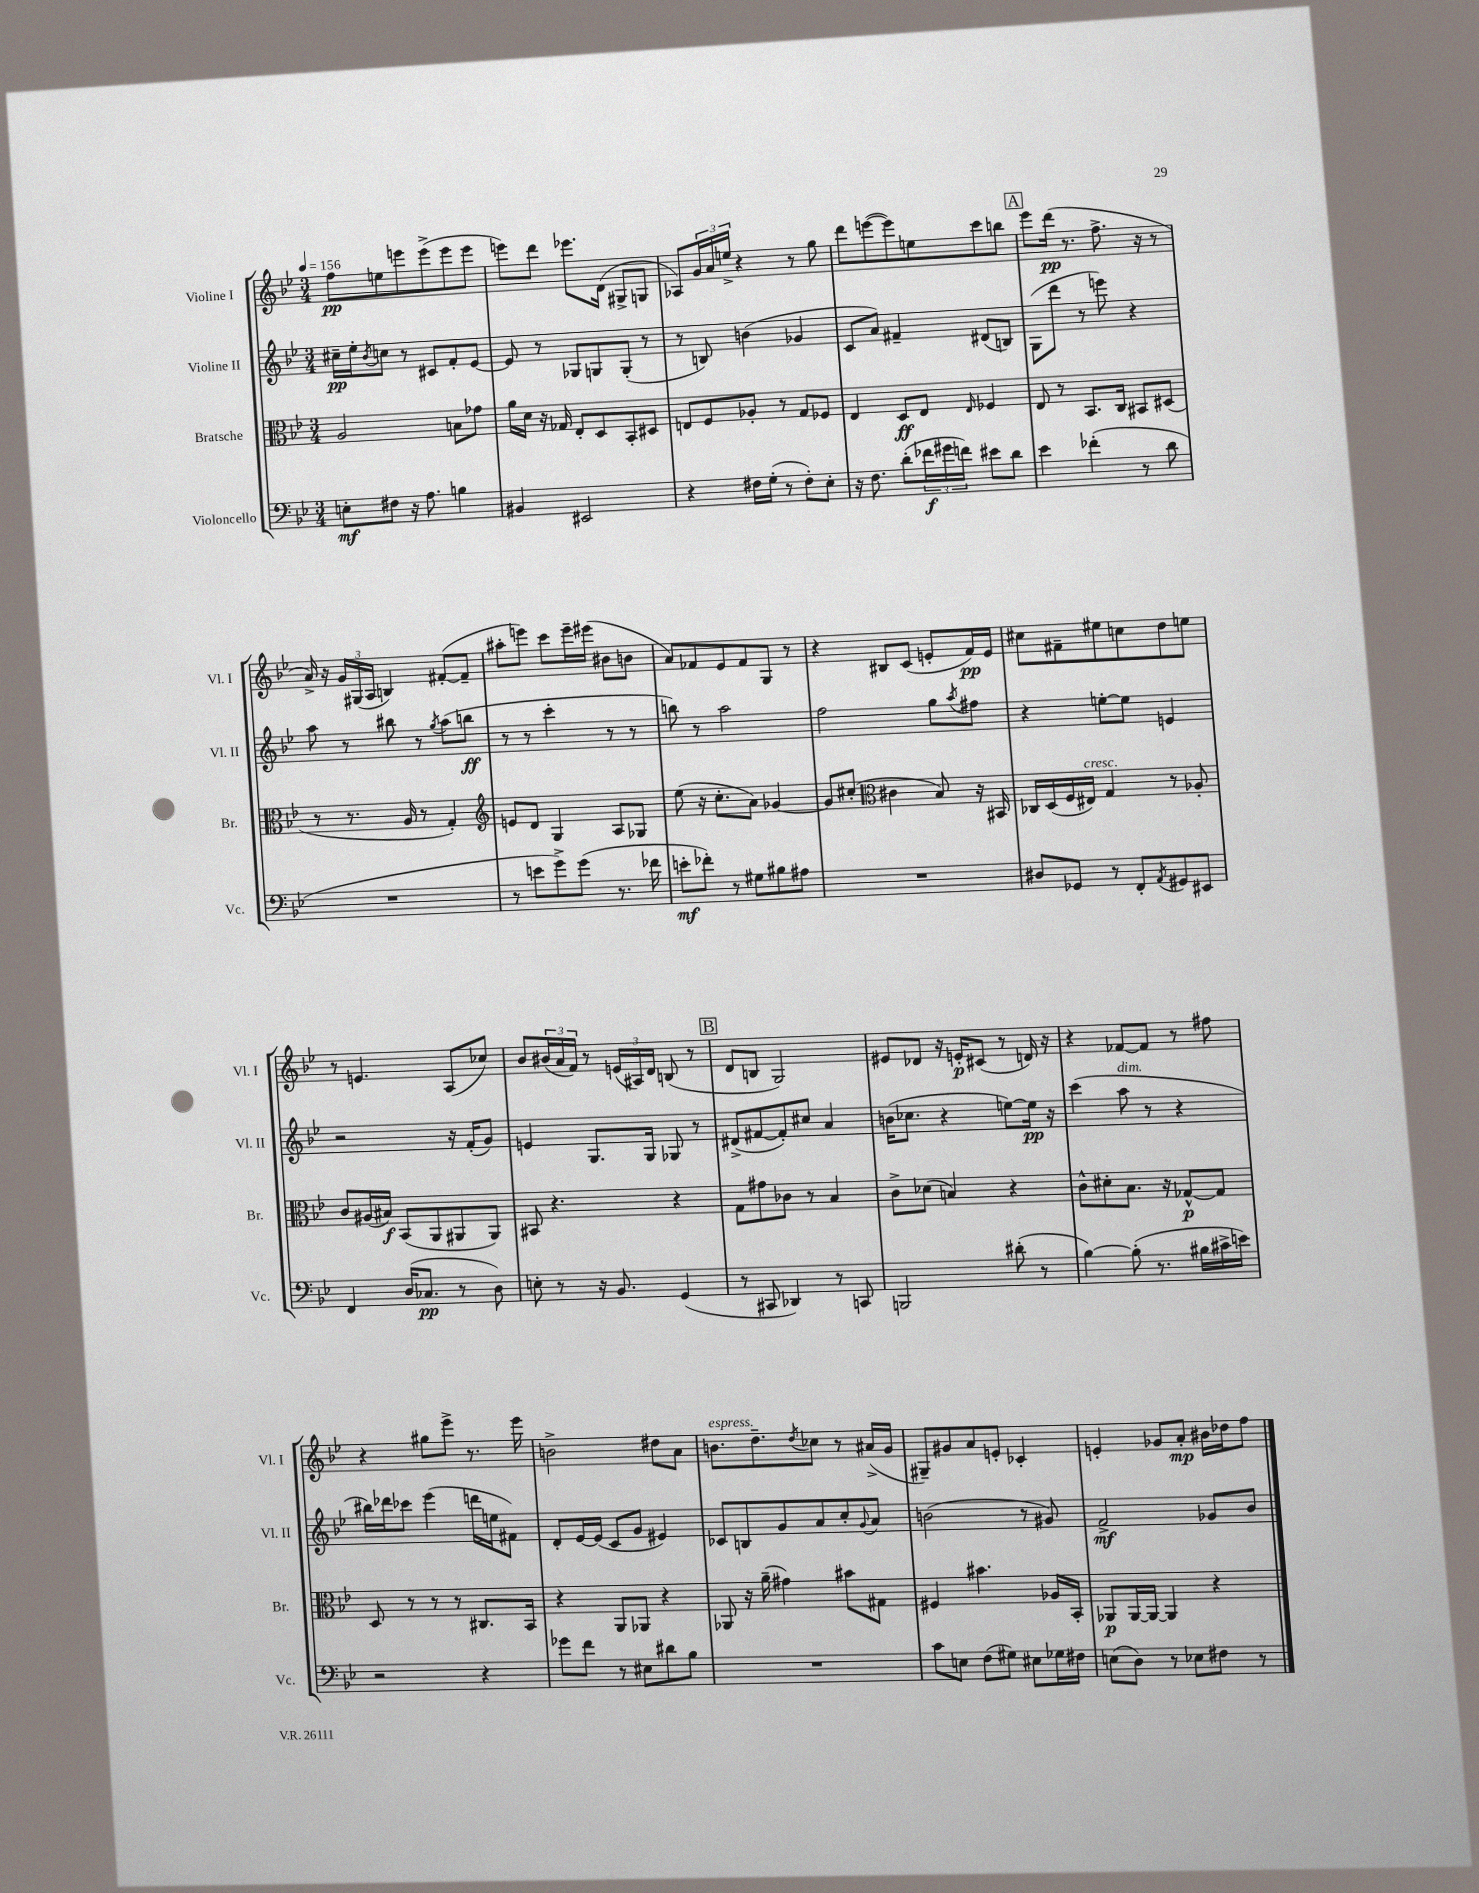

**kern	**dynam	**kern	**dynam	**kern	**dynam	**kern	**dynam
*part4	*part4	*part3	*part3	*part2	*part2	*part1	*part1
*staff4	*staff4	*staff3	*staff3	*staff2	*staff2	*staff1	*staff1
*I"Violoncello	*	*I"Bratsche	*	*I"Violine II	*	*I"Violine I	*
*I'Vc.	*	*I'Br.	*	*I'Vl. II	*	*I'Vl. I	*
*clefF4	*	*clefC3	*	*clefG2	*	*clefG2	*
*k[b-e-]	*	*k[b-e-]	*	*k[b-e-]	*	*k[b-e-]	*
*M3/4	*	*M3/4	*	*M3/4	*	*M3/4	*
*MM156	*	*MM156	*	*MM156	*	*MM156	*
=1	=1	=1	=1	=1	=1	=1	=1
8En'\L	mf	2A/	.	16cc#X~\LL	pp	8ff\L	pp
.	.	.	.	16ee-'\J	.	.	.
.	.	.	.	8qb-/	.	.	.
8F#X\J	.	.	.	8ccn\J	.	8een\	.
16r	.	.	.	8r	.	8eeen\	.
8.A\	.	.	.	.	.	.	.
.	.	.	.	8c#X/L	.	(8eee^\	.
4Bn\	.	8Bn\L	.	8f'/	.	8eee\	.
.	.	8g-X\J	.	[8e-/J	.	8eee\J	.
=2	=2	=2	=2	=2	=2	=2	=2
4BB#X/	.	16a\LL	.	8e-/]	.	8eeen\L)	.
.	.	16d\JJ	.	.	.	.	.
.	.	16r	.	8r	.	8ddd\J	.
.	.	16G-X/	.	.	.	.	.
2EE#X/	.	8E-'/L	.	8G-X/L	.	8.eee-X\L	.
.	.	8D/	.	8Gn/	.	.	.
.	.	.	.	.	.	(16d\Jk	.
.	.	8BB-'/	.	(8G'/J	.	8G#X^/L	.
.	.	8D#X/J	.	8r	.	8Gn/J	.
=3	=3	=3	=3	=3	=3	=3	=3
4r	.	8En/L	.	8r	.	8A-X/L)	.
.	.	8F/	.	8Bn/)	.	24g/L	.
.	.	.	.	.	.	24a/	.
.	.	.	.	.	.	24een^/JJ	.
16F#X\LL	.	8A-X'/J	.	(4bn\	.	4r	.
(16G'\JJ	.	.	.	.	.	.	.
8r	.	8r	.	.	.	.	.
8F#'\L)	.	8G/L	.	4g-X/	.	8r	.
8E-'\J	.	8F-X/J	.	.	.	8gg\	.
=4	=4	=4	=4	=4	=4	=4	=4
16r	.	4E-/	.	8c/L	.	8ddd\L	.
8.F\	.	.	.	.	.	.	.
.	.	.	.	8a/J)	.	([8eeen\	.
(8d'\L	.	8D/L	ff	4f#X~/	.	8eee\])	.
24f-X\L	f	8E-/J	.	.	.	8een\	.
24g#X\	.	.	.	.	.	.	.
24fn\JJ)	.	.	.	.	.	.	.
.	.	16qqE-/	.	.	.	.	.
8e#X\L	.	4F-X/	.	(8d#X/L	.	8ccc\	.
8d\J	.	.	.	8Bn/J)	.	8bbn\J	.
!!LO:REH:place=s1:t=A
=5	=5	=5	=5	=5	=5	=5	=5
4e-\	.	8E-/	.	(8G\L	.	8eee-\L	.
.	.	8r	.	8ddd\J	.	(16ddd\Jk	pp
.	.	.	.	.	.	8.r	.
(4f-X'\	.	8.BB-/L	.	8r	.	.	.
.	.	.	.	8eeen\)	.	8.ff^\	.
.	.	16C/Jk	.	.	.	.	.
8r	.	8BB#X/L	.	4r	.	.	.
.	.	.	.	.	.	16r	.
8d\	.	(8D#X/J	.	.	.	8r	.
!!LO:LB:g=z
=6	=6	=6	=6	=6	=6	=6	=6
2.r	.	8r	.	8aa\	.	16a^/)	.
.	.	.	.	.	.	16r	.
.	.	8.r	.	8r	.	24g/LL	.
.	.	.	.	.	.	(24G#X/	.
.	.	.	.	.	.	24A/JJ	.
.	.	.	.	8bb#X\	.	4Bn/)	.
.	.	16A/	.	.	.	.	.
.	.	8r	.	8r	.	.	.
.	.	.	.	8qgg/	.	.	.
.	.	4G'/)	.	(8aa\L	.	([8f#X'/L	.
.	.	.	.	8bbn\J	ff	8f#~/J]	.
=7	=7	=7	=7	=7	=7	=7	=7
*	*	*clefG2	*	*	*	*	*
8r	.	8en/L	.	8r	.	8aa#X'\L	.
8en\L	.	8d/J	.	8r	.	8eeen\J)	.
8g^\)	.	4G/	.	4ccc'\	.	8ccc\L	.
(8g\J	.	.	.	.	.	16eee~\L	.
.	.	.	.	.	.	(16eee#X\JJ	.
8.r	.	8A/L	.	8r	.	8b#X\L	.
.	.	8G-X/J	.	8r	.	8bn\J	.
16f-X\	.	.	.	.	.	.	.
=8	=8	=8	=8	=8	=8	=8	=8
8en'\L	mf	(8ee-\	.	8bbn\)	.	8a/L)	.
8f-X'\J)	.	16r	.	8r	.	8f-X/	.
.	.	8.cc'\L	.	.	.	.	.
8r	.	.	.	2aa\	.	8e-/	.
8G#X\L	.	8a\J)	.	.	.	8f-/	.
8B#X\	.	[4g-X/	.	.	.	8G/J	.
8A#X\J	.	.	.	.	.	8r	.
=9	=9	=9	=9	=9	=9	=9	=9
2.r	.	8g-/L]	.	2ff\	.	4r	.
.	.	(8cc#X'/J	.	.	.	.	.
*	*	*clefC3	*	*	*	*	*
.	.	4c#X\	.	.	.	8B#X/L	.
.	.	.	.	.	.	(8c/J	.
.	.	8B-/)	.	8gg\L	.	8en'/L	.
.	.	.	.	8qaa/	.	.	.
.	.	16r	.	8ff#X\J	.	16f/L)	pp
.	.	16BB#X/	.	.	.	16e/JJ	.
=10	=10	=10	=10	=10	=10	=10	=10
8D#X/L	.	16C-X/LL	.	4r	.	8cc#X\L	.
.	.	(16D/	.	.	.	.	.
8GG-X/J	.	16F/	.	.	.	8f#X~\	.
!	!	!LO:TX:a:i:t=cresc.	!	!	!	!	!
.	.	16E#X/JJ)	.	.	.	.	.
8r	.	4G/	.	[8een'\L	.	8ee#X\	.
8FF'/L	.	.	.	8ee\J]	.	8ccn\	.
8qAA/	.	.	.	.	.	.	.
8GG#X/	.	8r	.	4en/	.	8dd\	.
8EE#X/J	.	8A-X'/	.	.	.	8een\J	.
!!LO:LB:g=z
=11	=11	=11	=11	=11	=11	=11	=11
4FF/	.	8c/L	.	2r	.	8r	.
.	.	(16A#X/L	.	.	.	4.en/	.
.	.	16B#X/JJ)	f	.	.	.	.
(16D/KL	.	(8BB-/L	.	.	.	.	.
8.C-X/J	pp	.	.	.	.	.	.
.	.	8AA/	.	.	.	.	.
8r	.	8AA#X/	.	16r	.	(8A/L	.
.	.	.	.	(16f'/KL	.	.	.
8D\)	.	8AA#/J)	.	8g/J)	.	8cc-X/J)	.
=12	=12	=12	=12	=12	=12	=12	=12
8En'\	.	8BB#X/	.	4en/	.	8b-/L	.
8r	.	4.r	.	.	.	(24b#X/L	.
.	.	.	.	.	.	24a/	.
.	.	.	.	.	.	24f/JJ)	.
16r	.	.	.	8.G/L	.	8r	.
8.BB-/	.	.	.	.	.	.	.
.	.	.	.	.	.	(24en/LL	.
.	.	.	.	.	.	24A#X/)	.
.	.	.	.	16G/Jk	.	.	.
.	.	.	.	.	.	24d/JJ	.
(4GG/	.	4r	.	8G-X/	.	(8Bn/	.
.	.	.	.	8r	.	8r	.
!!LO:REH:place=s1:t=B
=13	=13	=13	=13	=13	=13	=13	=13
8r	.	8G\L	.	(8d#X^/L	.	8d/L	.
8CC#X/	.	8g#X\	.	[8f#X/	.	8Bn/J	.
4DD-X/)	.	8c-X\J	.	8f#'/])	.	2G/)	.
.	.	8r	.	8cc#X/J	.	.	.
8r	.	4B-/	.	4a/	.	.	.
8CCn/	.	.	.	.	.	.	.
=14	=14	=14	=14	=14	=14	=14	=14
2BBBn/	.	8c^\L	.	(16bn\KL	.	8e#X/L	.
.	.	.	.	8.cc-X\J	.	.	.
.	.	(8d-X\J	.	.	.	8d-X/J	.
.	.	4Bn/)	.	4r	.	16r	.
.	.	.	.	.	.	16en'/KL	p
.	.	.	.	.	.	(8c#X/J	.
(8d#X'\	.	4r	.	[8een\L)	.	8r	.
8r	.	.	.	16ee\Jk]	pp	16dn/)	.
.	.	.	.	16r	.	16r	.
=15	=15	=15	=15	=15	=15	=15	=15
[4B-\)	.	8c^^\L	.	(4ccc\	.	4r	.
.	.	8d#X'\	.	.	.	.	.
!	!	!	!	!LO:TX:a:i:t=dim.	!	!	!
(8B-'\]	.	8.B-\J	.	8aa\	.	[8f-X/L	.
8.r	.	.	.	8r	.	8f-/J]	.
.	.	16r	.	.	.	.	.
.	.	[8G-X^^/L	p	4r	.	8r	.
16B#X\LL	.	.	.	.	.	.	.
16c#X^\	.	8G-/J]	.	.	.	8ff#X\	.
16en\JJ)	.	.	.	.	.	.	.
!!LO:LB:g=z
=16	=16	=16	=16	=16	=16	=16	=16
2r	.	8D/	.	16bb#X\LL)	.	4r	.
.	.	.	.	16ddd-X\J	.	.	.
.	.	8r	.	8ccc-X\J	.	.	.
.	.	8r	.	(4eee-\	.	8gg#X\L	.
.	.	8r	.	.	.	8eee-^\J	.
4r	.	8.C#X/L	.	16dddn\LL	.	8.r	.
.	.	.	.	16een\J	.	.	.
.	.	.	.	8f#X\J)	.	.	.
.	.	16BB-/Jk	.	.	.	16eee-\	.
=17	=17	=17	=17	=17	=17	=17	=17
8g-X\L	.	4r	.	8d'/L	.	2bn^\	.
8f\J	.	.	.	[16e-/L	.	.	.
.	.	.	.	(16e-/JJ]	.	.	.
8r	.	8AA/L	.	8c/L	.	.	.
8E#X\L	.	8AA-X/J	.	8g/J	.	.	.
8d#X\	.	4r	.	4e#X/)	.	8dd#X\L	.
8B-\J	.	.	.	.	.	8a\J	.
=18	=18	=18	=18	=18	=18	=18	=18
!	!	!	!	!	!	!LO:TX:a:i:t=espress.	!
2.r	.	8AA-X/	.	8c-X/L	.	8.bn\L	.
.	.	16r	.	8Bn/	.	.	.
.	.	(16a~\	.	.	.	8.dd~\	.
.	.	4g#X\)	.	8g/	.	.	.
.	.	.	.	.	.	8qdd/	.
.	.	.	.	8a/	.	8cc-X\J	.
.	.	8b#X\L	.	8cc'/	.	8r	.
.	.	.	.	8qqg/	.	.	.
.	.	8G#X\J	.	8a/J	.	(16a#X^/LL	.
.	.	.	.	.	.	16g/JJ	.
=19	=19	=19	=19	=19	=19	=19	=19
8c\L	.	4F#X/	.	(2bn\	.	8G#X~/L)	.
8En\J	.	.	.	.	.	8g#X/	.
(8F\L	.	4.b#X\	.	.	.	8a/	.
8G#X\J)	.	.	.	.	.	8en'/J	.
8E#X\L	.	.	.	8r	.	4c-X'/	.
16G-X\L	.	16A-X/LL	.	8g#X/)	.	.	.
16F#X\JJ	.	16BB-'/JJ	.	.	.	.	.
=20	=20	=20	=20	=20	=20	=20	=20
(8En\L	.	8AA-X/L	p	2f^/	mf	4en'/	.
8D\J)	.	[16AA-/L	.	.	.	.	.
.	.	16AA-/JJ_	.	.	.	.	.
8r	.	4AA-/]	.	.	.	8g-X/L	.
8E-X\L	.	.	.	.	.	8a'/J	mp
8F#X\J	.	4r	.	8g-X/L	.	16b#X\LL	.
.	.	.	.	.	.	16dd-X\J	.
8r	.	.	.	8b-/J	.	8ff\J	.
==	==	==	==	==	==	==	==
*-	*-	*-	*-	*-	*-	*-	*-
